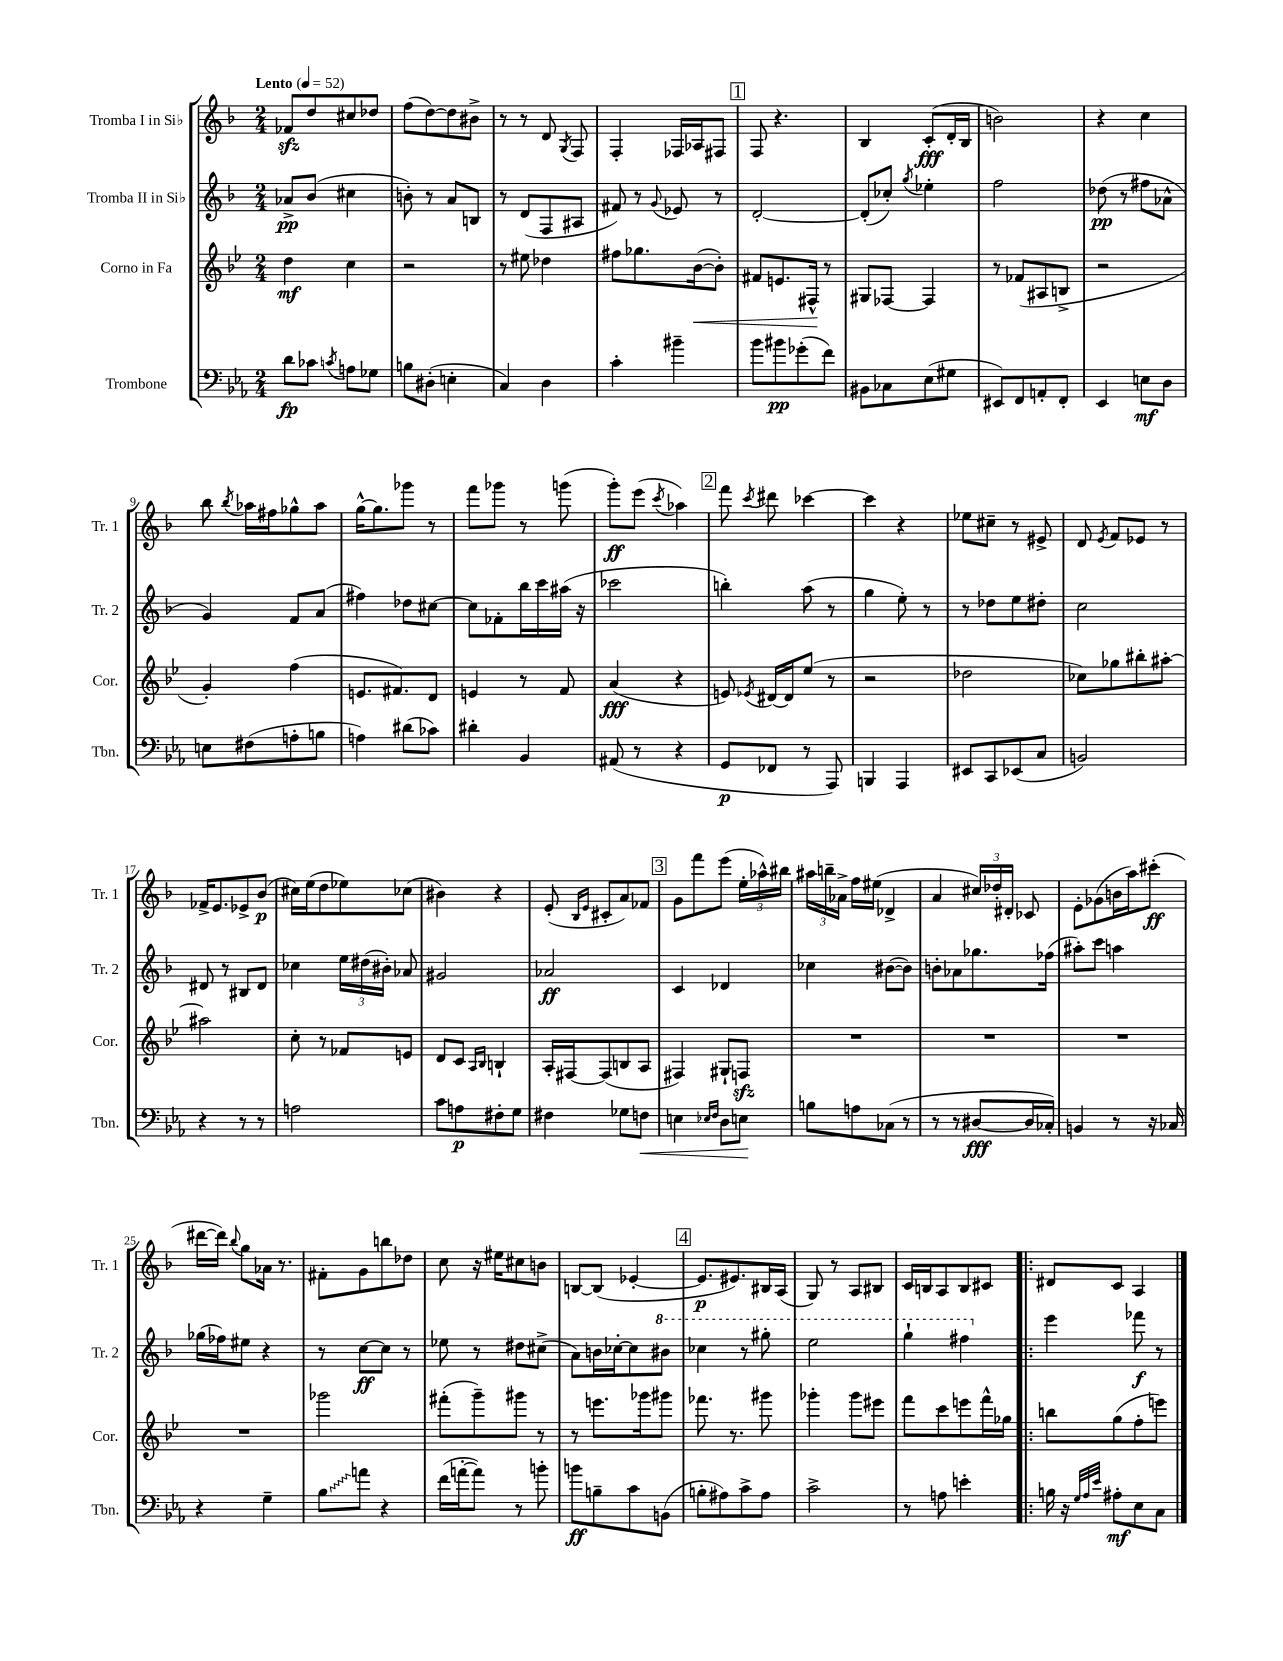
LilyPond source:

<<
\new StaffGroup <<
\new Staff = "s0" \with { instrumentName = "Tromba I in Sib" shortInstrumentName = "Tr. 1" } {
    \clef treble \key f \major \numericTimeSignature \time 2/4 \tempo "Lento" 4 = 52
    \autoBeamOff fes'8[\sfz d''8 cis''8 des''8] |
    f''8[( d''8~) d''8 bis'8]-> |
    r8 r8 d'8 \acciaccatura { g8 } f8 |
    f4-. fes16[ aes16 fis8] |
    \mark \markup { \box "1" } f8 r4. |
    bes4 c'8[-.\fff( d'16-. bes16] |
    b'2) |
    r4 c''4 |
    bes''8 \acciaccatura { bes''8 } aes''16[ fis''16 ges''8-^ aes''8] |
    g''16[~-^ g''8. ges'''8] r8 |
    f'''8[ ges'''8] r8 g'''8( |
    g'''8[-.\ff) e'''8]( \acciaccatura { c'''8 } aes''4) |
    \mark \markup { \box "2" } f'''8 \acciaccatura { c'''8 } dis'''8 ces'''4~ |
    ces'''4 r4 |
    ees''8[ cis''8]-- r8 eis'8-> |
    d'8 \acciaccatura { e'8 } f'8[ ees'8] r8 |
    fes'16[-> e'8. ees'8-> bes'8]\p( |
    cis''16[) e''16( d''8 ees''8) ces''8]( |
    bis'4) r4 |
    e'8-.( \grace { bes16[ e'16] } cis'8[-. a'8) fes'8] |
    \mark \markup { \box "3" } g'8[ f'''8 e'''8]( \tuplet 3/2 { e''16[-. aes''16-^) bis''16] } |
    \tuplet 3/2 { ais''16[ b''16-- aes'16]-> } f''16[ eis''16]( des'4-> |
    a'4 \tuplet 3/2 { cis''16[) des''16-. dis'16]-. } ces'8 |
    e'8[-. ges'8( b'16 a''16) cis'''8]-.\ff( |
    dis'''16[~ dis'''16]) \appoggiatura { bes''8 } g''8[ aes'16] r8. |
    fis'8[-. g'8 b''8 des''8] |
    c''8 r16 eis''16[ cis''8 b'8] |
    b8[~ b8]( ees'4~-. |
    \mark \markup { \box "4" } ees'8.[\p eis'8.) bis16 a16]( |
    g8) r8 a8[ bis8] |
    c'16[ b16 a8 b8 cis'8] |
    \bar ".|:" dis'8[ c'8] a4 \bar "|." |
}
\new Staff = "s1" \with { instrumentName = "Tromba II in Sib" shortInstrumentName = "Tr. 2" } {
    \clef treble \key f \major \numericTimeSignature \time 2/4
    \autoBeamOff aes'8[->\pp bes'8]( cis''4 |
    b'8-.) r8 a'8[ b8] |
    r8 d'8[( f8 ais8] |
    fis'8) r8 \appoggiatura { g'8 } ees'8 r8 |
    \mark \markup { \box "1" } d'2~-. |
    d'8[-.( ces''8]-.) \acciaccatura { g''8 } ees''4-. |
    f''2 |
    des''8\pp( r8 fis''8[ aes'8]-^ |
    g'4) f'8[ a'8]( |
    fis''4) des''8[ cis''8]~ |
    cis''8[ fes'8-. bes''16 c'''16 ais''16]( r16 |
    ces'''2 |
    \mark \markup { \box "2" } b''4-.) a''8( r8 |
    g''4 e''8-.) r8 |
    r8 des''8[ e''8 dis''8]-. |
    c''2 |
    dis'8 r8 bis8[ dis'8] |
    ces''4 \tuplet 3/2 { e''16[ dis''16( bis'16]-.) } aes'8 |
    gis'2 |
    aes'2\ff |
    \mark \markup { \box "3" } c'4 des'4 |
    ces''4 bis'8[~( bis'8]) |
    b'8[-. aes'8 ges''8. fes''16]( |
    ais''8[-.) c'''8] a''4 |
    ges''16[( fes''16) eis''8] r4 |
    r8 c''8[~\ff c''8] r8 |
    ees''8 r8 dis''8[ cis''8]->( |
    a'8[) b'16 ces''16~-. ces''8 \ottava #1 bis''8] |
    \mark \markup { \box "4" } ces'''4 r8 gis'''8-. |
    e'''2 |
    g'''4-! fis'''4 \ottava #0 |
    \bar ".|:" e'''4 fes'''8\f r8 \bar "|." |
}
\new Staff = "s2" \with { instrumentName = "Corno in Fa" shortInstrumentName = "Cor." } {
    \clef treble \key bes \major \numericTimeSignature \time 2/4
    \autoBeamOff d''4\mf c''4 |
    r2 |
    r8 eis''8 des''4 |
    fis''8[ ges''8. bes'16~\<( bes'8]-.) |
    \mark \markup { \box "1" } fis'8[ e'8. fis16]-^\! r8 |
    gis8[ fes8]~ fes4 |
    r8 fes'8[( ais8 b8]-> |
    r2 |
    g'4-.) f''4( |
    e'8.[ fis'8.) d'8] |
    e'4 r8 f'8 |
    a'4\fff( r4 |
    \mark \markup { \box "2" } e'8) \acciaccatura { ees'8 } dis'16[~ dis'16 ees''8]( r8 |
    r2 |
    des''2 |
    ces''8[) ges''8 bis''8-. ais''8]~-. |
    ais''2 |
    c''8-. r8 fes'8[ e'8] |
    d'8[ c'8] \grace { a16[ bes16] } b4-! |
    a16[-. fis16~ fis8( b8 a8] |
    \mark \markup { \box "3" } fis4) gis8[-! f8]\sfz |
    R2 |
    R2 |
    R2 |
    R2 |
    ges'''2 |
    fis'''8[-.( g'''8--) gis'''8] r8 |
    r8 e'''8.[ ges'''16 gis'''8] |
    \mark \markup { \box "4" } fes'''8. r8. gis'''8 |
    ges'''4-. ges'''8[ eis'''8] |
    f'''8[ c'''8 e'''8 f'''16-^ ges''16] |
    \bar ".|:" b''8[ g''8( f''8-. e'''8]) \bar "|." |
}
\new Staff = "s3" \with { instrumentName = "Trombone" shortInstrumentName = "Tbn." } {
    \clef bass \key ees \major \numericTimeSignature \time 2/4
    \autoBeamOff d'8[\fp ces'8] \acciaccatura { c'8 } a8[ ges8] |
    b8[ dis8]-.( e4-. |
    c4) d4 |
    c'4-. bis'4-- |
    \mark \markup { \box "1" } bes'8[ bis'8\pp ges'8-.( f'8]) |
    bis,8[ ces8 ees8( gis8] |
    eis,8[) f,8 a,8-. f,8]-. |
    ees,4 e8[\mf d8] |
    e8[ fis8( a8-. b8] |
    a4) dis'8[( ces'8]) |
    dis'4-. bes,4 |
    ais,8( r8 r4 |
    \mark \markup { \box "2" } g,8[\p fes,8] r8 aes,,8) |
    b,,4 aes,,4 |
    eis,8[ c,8 ees,8( c8] |
    b,2) |
    r4 r8 r8 |
    a2 |
    c'8[ a8\p fis8-. g8] |
    fis4 ges8[ f8]\< |
    \mark \markup { \box "3" } e4 \grace { ees16[ f16] } d8[ e8]\! |
    b8[ a8 ces8]( r8 |
    r8 r8 dis8[~\fff dis16 ces16]-.) |
    b,4 r8 r16 ces16 |
    r4 g4-- |
    \once \override Glissando.style = #'zigzag bes8[\glissando a'8] r4 |
    f'16[( a'16~-. a'8]) r8 b'8-. |
    b'8[\ff b8-- c'8 b,8]( |
    \mark \markup { \box "4" } b8[-. ais8) c'8-> ais8] |
    c'2-> |
    r8 a8 e'4-. |
    \bar ".|:" b16 r16 \grace { g32[ aes32 ees'32] } ais8[-.\mf ees8 c8] \bar "|." |
}
>>
>>
